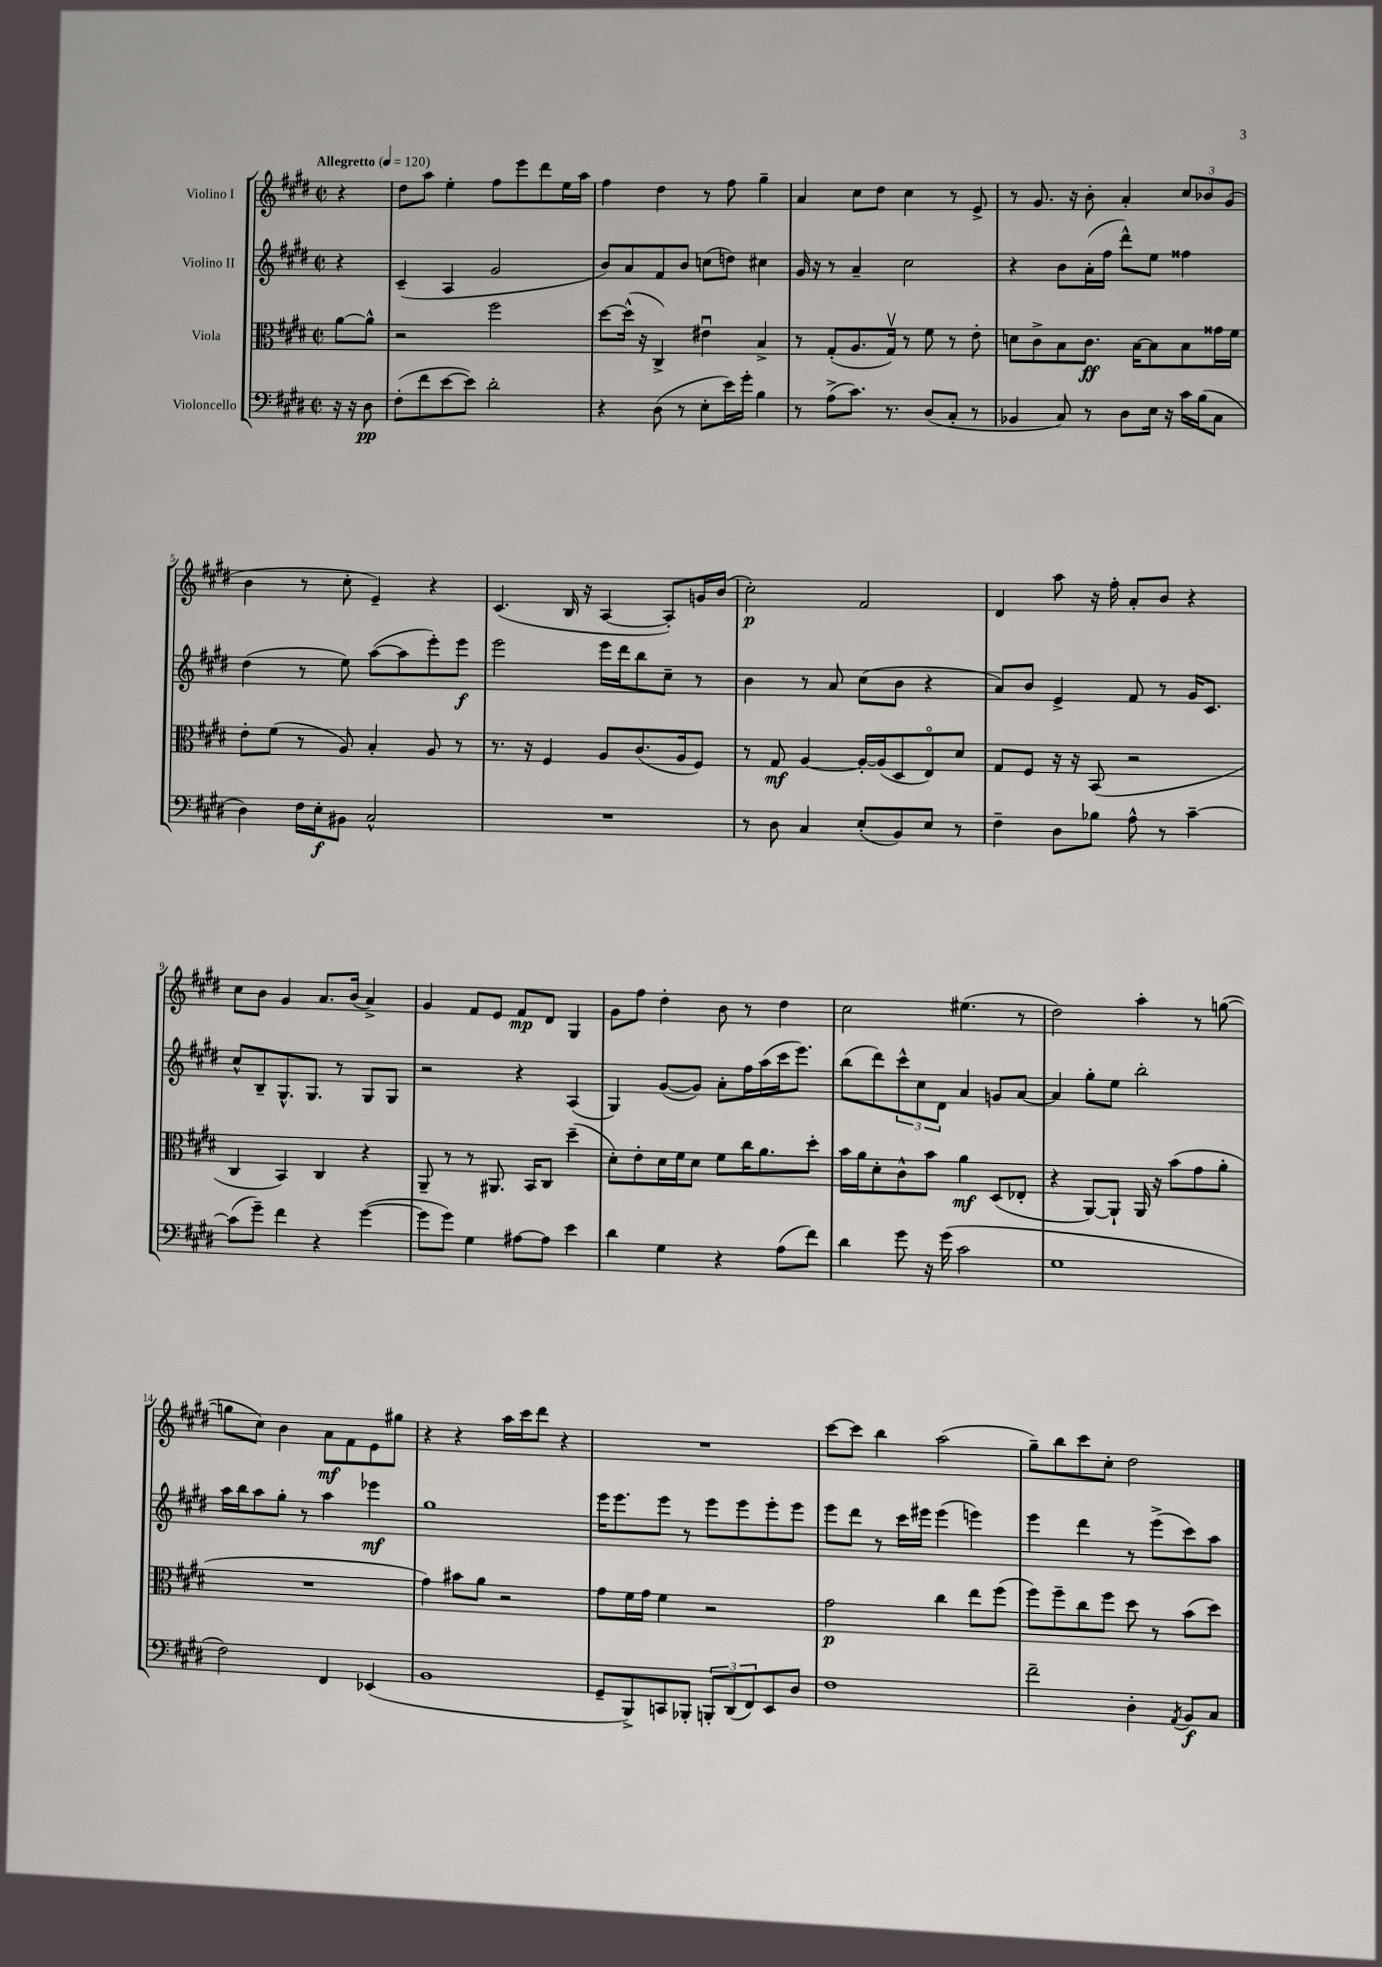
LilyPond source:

<<
\new StaffGroup <<
\new Staff = "s0" \with { instrumentName = "Violino I" } {
    \clef treble \key e \major \defaultTimeSignature \time 2/2 \partial 4 \tempo "Allegretto" 4 = 120
    r4 |
    dis''8 a''8 e''4-. fis''8 e'''8 dis'''8 e''16 a''16 |
    fis''4 dis''4 r8 fis''8 gis''4-- |
    a'4 cis''8 dis''8 cis''4 r8 e'8-> |
    r8 gis'8. r16 b'8-. a'4-. \tuplet 3/2 { cis''8 bes'8 gis'8( } |
    b'4 r8 cis''8-. e'4--) r4 |
    cis'4.( b16 r16 a4~ a8-.) g'16 b'16( |
    cis''2-.\p) fis'2 |
    dis'4 a''8 r16 fis''16-. a'8-. b'8 r4 |
    cis''8 b'8 gis'4 a'8. b'16( a'4->) |
    gis'4 fis'8 e'8 fis'8\mp dis'8 gis4 |
    gis'8 fis''8 dis''4-. b'8 r8 dis''4 |
    cis''2 eis''4.( r8 |
    dis''2) a''4-. r8 g''8~( |
    g''8 cis''8) b'4 a'8\mf fis'8 e'8 gis''8 |
    r4 r4 a''16 cis'''16 dis'''8 r4 |
    R1 |
    cis'''8~ cis'''8 b''4 a''2( |
    gis''8--) b''8 cis'''8 cis''8-. dis''2 \bar "|." |
}
\new Staff = "s1" \with { instrumentName = "Violino II" } {
    \clef treble \key e \major \defaultTimeSignature \time 2/2 \partial 4
    r4 |
    cis'4--( a4 gis'2 |
    b'8) a'8 fis'8 b'8 c''8( d''8) cis''4 |
    gis'16 r16 r8 a'4-- cis''2 |
    r4 b'8 a'16-.( fis''16 dis'''8-^) e''8 fisis''4 |
    dis''4( r8 e''8) a''8~( a''8 e'''8-.) e'''8\f |
    e'''2 e'''16 dis'''16 b''8 cis''8-- r8 |
    b'4 r8 a'8 cis''8( b'8 r4 |
    a'8) b'8 e'4-> fis'8 r8 gis'16 cis'8. |
    cis''8-^ b8-- gis8.-^ gis8. r8 gis8 gis8 |
    r2 r4 a4( |
    gis4) gis'8~( gis'8) a'8-. fis''16 a''16( cis'''16 e'''8.) |
    b''8( dis'''8) \tuplet 3/2 { cis'''8-^ cis''8 dis'8 } a'4 g'8 a'8~ |
    a'4 gis''8-. e''8 b''2-. |
    a''16 b''16 a''8 gis''8-. r8 a''4 ees'''4\mf |
    gis''1 |
    e'''16 e'''8. e'''8 r8 e'''8 e'''8 e'''8-. e'''8 |
    e'''8 dis'''8 r8 cis'''16 eis'''16 eis'''4( e'''4) |
    e'''4 dis'''4 r8 e'''8->( cis'''8) a''8 \bar "|." |
}
\new Staff = "s2" \with { instrumentName = "Viola" } {
    \clef alto \key e \major \defaultTimeSignature \time 2/2 \partial 4
    a'8~ a'8-^ |
    r2 fis''2 |
    dis''8~ dis''16-^( r16 cis4->) eis'4\downbow b4-> |
    r8 gis8-.( a8. gis16\upbow) r8 fis'8 r8 e'8-. |
    d'8 cis'8-> b8 cis'8.\ff b16~ b8 b8 gisis'16 fis'16 |
    e'8-. fis'8( r8 a8) b4-. a8 r8 |
    r8. r16 fis4 a8 cis'8.( a16 fis8) |
    r8 gis8\mf a4~ a16~-. a16( dis8 e8\flageolet) dis'8 |
    gis8 fis8 r16 r16 b,8( r2 |
    cis4 b,4) cis4 r4 |
    a,8-- r8 r8 ais,8. b,16 cis8 dis''4--( |
    dis'8-.) e'8-. dis'16 fis'16 dis'8 fis'8 cis''16 a'8. dis''8-. |
    b'16 a'16 dis'8-. cis'8-^ b'8 a'4\mf dis8( ees8-. |
    r4 a,8~) a,8-! a,16 r16 b'8( gis'8 a'8-. |
    R1 |
    gis'4) bis'8 a'8 r2 |
    gis'8 fis'16 gis'16 fis'4 r2 |
    gis'2\p cis''4 e''8 fis''8( |
    fis''8) fis''8-- cis''8 fis''8 dis''8 r8 b'8( dis''8) \bar "|." |
}
\new Staff = "s3" \with { instrumentName = "Violoncello" } {
    \clef bass \key e \major \defaultTimeSignature \time 2/2 \partial 4
    r16 r16 dis8\pp |
    fis8-.( fis'8 e'8~ e'8) dis'2-. |
    r4 dis8( r8 e8-. e'16) gis'16-. b4 |
    r8 a8->( cis'8.) r8. dis8( cis8-. r8 |
    bes,4 cis8) r8 dis8 e16 r16 cis'16 b16( cis8 |
    dis4) fis16 e16-.\f bis,8 cis2-^ |
    R1 |
    r8 dis8 cis4 e8-.( b,8) e8 r8 |
    fis4-- dis8 bes8 a8-^ r8 cis'4~-- |
    cis'8( gis'8--) fis'4 r4 gis'4~( |
    gis'8 gis'8) gis4 ais8~ ais8 e'4 |
    dis'4 gis4 r4 a8( fis'8) |
    dis'4 gis'8 r16 gis'16( cis'2 |
    gis1 |
    fis2) fis,4 ees,4( |
    b,1 |
    gis,8-- b,,8->) c,8 bes,,8-. \tuplet 3/2 { b,,8-. dis,8( fis,8) } e,8 dis8 |
    fis1 |
    fis'2-- dis4-. \acciaccatura { a,8 } b,8\f cis8 \bar "|." |
}
>>
>>
